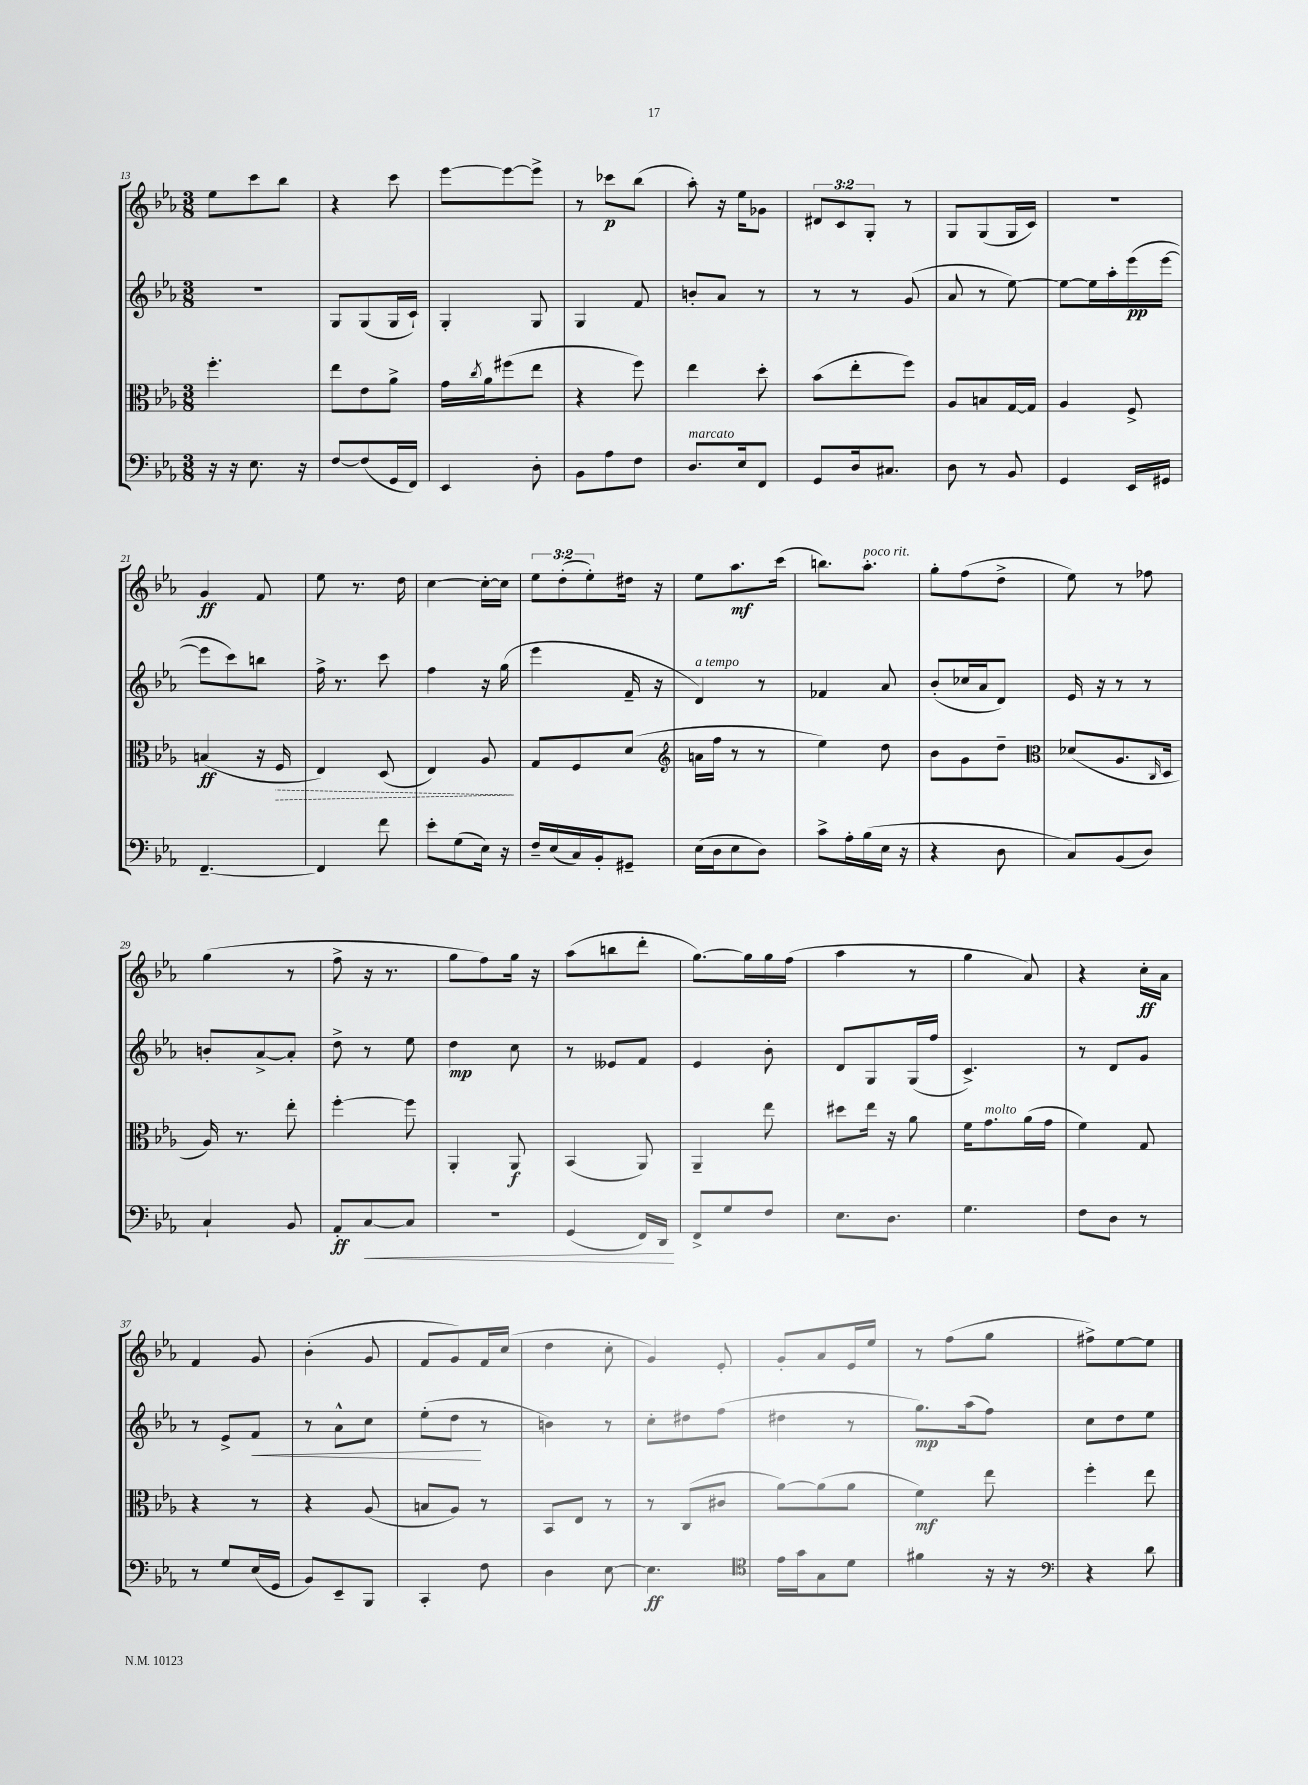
<<
\new StaffGroup <<
\new Staff = "s0" {
    \clef treble \key ees \major \numericTimeSignature \time 3/8 \override Staff.TupletNumber.text = #tuplet-number::calc-fraction-text
    ees''8 c'''8 bes''8 |
    r4 c'''8 |
    ees'''8~ ees'''8~ ees'''8-> |
    r8 ces'''8\p bes''8( |
    aes''8-.) r16 ees''16 ges'8 |
    \tuplet 3/2 { dis'8 c'8 g8-. } r8 |
    g8 g8( g16 c'16) |
    R4. |
    g'4\ff f'8 |
    ees''8 r8. d''16 |
    c''4~ c''16~-. c''16 |
    \tuplet 3/2 { ees''8 d''8-.( ees''8-.) } dis''16 r16 |
    ees''8 aes''8.\mf c'''16( |
    b''8.) aes''8.-.^\markup { \italic "poco rit." } |
    g''8-. f''8( d''8-> |
    ees''8) r8 fes''8 |
    g''4( r8 |
    f''8-> r16 r8. |
    g''8 f''8) g''16 r16 |
    aes''8( b''8 d'''8-. |
    g''8.~) g''16 g''16 f''16( |
    aes''4 r8 |
    g''4 aes'8) |
    r4 c''16-.\ff aes'16 |
    f'4 g'8 |
    bes'4-.( g'8 |
    f'8 g'8) f'16 c''16( |
    d''4 c''8-. |
    g'4) ees'8-. |
    g'8-. aes'8 ees'16 ees''16 |
    r8 f''8( g''8 |
    fis''8->) ees''8~ ees''8 \bar "|." |
}
\new Staff = "s1" {
    \clef treble \key ees \major \numericTimeSignature \time 3/8
    R4. |
    g8 g8( g16 c'16-!) |
    g4-. g8 |
    g4 f'8 |
    b'8-. aes'8 r8 |
    r8 r8 g'8( |
    aes'8 r8 ees''8~) |
    ees''8~ ees''16 aes''16-. ees'''16\pp( ees'''16~ |
    ees'''8 c'''8) b''8 |
    f''16-> r8. c'''8 |
    f''4 r16 g''16( |
    ees'''4 f'16-- r16 |
    d'4^\markup { \italic "a tempo" }) r8 |
    fes'4 aes'8 |
    bes'8-.( ces''16 aes'16 d'8) |
    ees'16 r16 r8 r8 |
    b'8-. aes'8~-> aes'8-. |
    d''8-> r8 ees''8 |
    d''4\mp c''8 |
    r8 eeses'8 f'8 |
    ees'4 bes'8-. |
    d'8 g8 g16( f''16 |
    c'4.->) |
    r8 d'8 g'8 |
    r8 ees'8-> f'8\< |
    r8 aes'8-^ c''8 |
    ees''8-.( d''8\! r8 |
    b'4) r8 |
    c''8-. dis''8 f''8( |
    dis''4 r8 |
    g''8.\mp) aes''16( f''8) |
    c''8 d''8 ees''8 \bar "|." |
}
\new Staff = "s2" {
    \clef alto \key ees \major \numericTimeSignature \time 3/8
    f''4.-. |
    ees''8 ees'8 aes'8-> |
    g'16 \acciaccatura { c''8 } aes'16 fis''8( ees''8 |
    r4 f''8) |
    ees''4 d''8-. |
    bes'8( ees''8-. f''8) |
    aes8 b8 g16~ g16 |
    aes4 f8-> |
    b4\ff( r16 \once \override Hairpin.style = #'dashed-line f16\> |
    ees4) d8( |
    ees4) aes8\! |
    g8 f8 d'8( |
    \clef treble a'16 f''16 r8 r8 |
    ees''4) d''8 |
    bes'8 g'8 d''8-- |
    \clef alto des'8( aes8. \grace { c16 } d16 |
    aes16) r8. ees''8-. |
    f''4~-. f''8 |
    aes,4-. aes,8\f |
    bes,4( aes,8) |
    aes,4-- ees''8 |
    dis''8 ees''16 r16 aes'8 |
    f'16 g'8.^\markup { \italic "molto" } aes'16( g'16 |
    f'4) g8 |
    r4 r8 |
    r4 aes8( |
    b8 aes8) r8 |
    bes,8 ees8 r8 |
    r8 c8( cis'8 |
    aes'8~) aes'8( aes'8 |
    f'4\mf) ees''8 |
    f''4-. ees''8 \bar "|." |
}
\new Staff = "s3" {
    \clef bass \key ees \major \numericTimeSignature \time 3/8
    r16 r16 ees8. r16 |
    f8~ f8( g,16 f,16) |
    ees,4 d8-. |
    bes,8 aes8 f8 |
    d8.^\markup { \italic "marcato" } ees16 f,8 |
    g,8 d16 cis8. |
    d8 r8 bes,8 |
    g,4 ees,16 gis,16 |
    f,4.~-- |
    f,4 f'8 |
    ees'8-. g8( ees16) r16 |
    f16-- ees16( c16) bes,16-. gis,8-- |
    ees16( d16 ees8 d8) |
    c'8-> aes16-. bes16( ees16 r16 |
    r4 d8 |
    c8) bes,8( d8) |
    c4-! bes,8 |
    aes,8-.\ff c8~\< c8 |
    R4. |
    g,4( f,16) d,16\! |
    f,8-> g8 f8 |
    ees8. d8. |
    g4. |
    f8 d8 r8 |
    r8 g8 ees16( g,16 |
    bes,8) ees,8-- bes,,8 |
    c,4-. f8 |
    d4 ees8~ |
    ees4.\ff |
    \clef tenor ees'16 g'16 g8 d'8 |
    fis'4 r16 r16 |
    \clef bass r4 d'8 \bar "|." |
}
>>
>>
\layout { \context { \Score currentBarNumber = #13 } }
